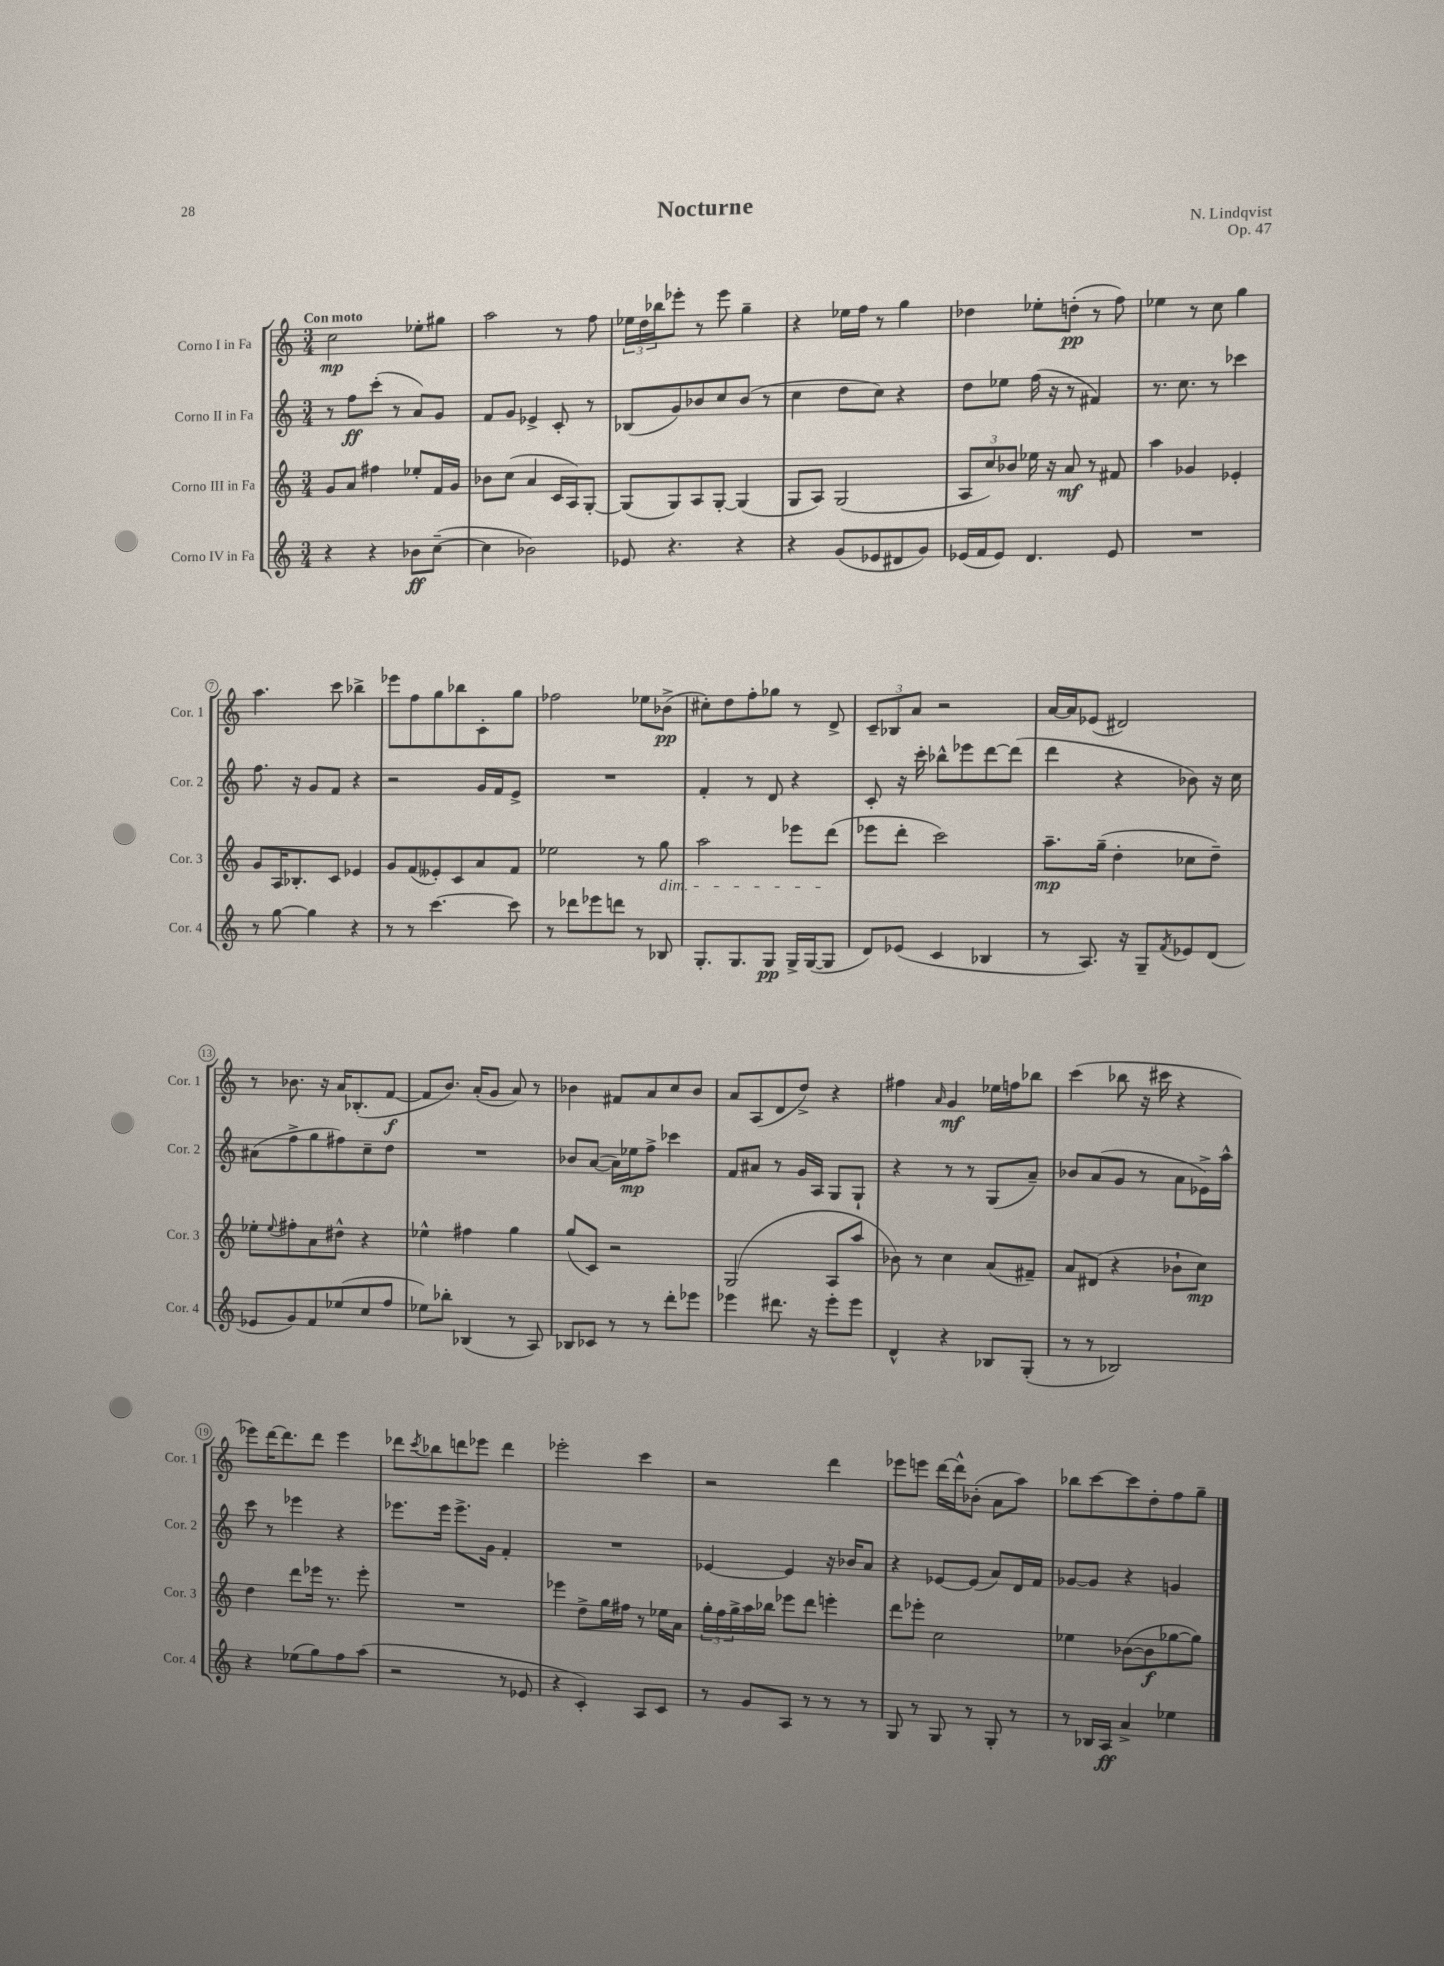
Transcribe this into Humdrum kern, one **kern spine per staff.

**kern	**kern	**kern	**kern
*staff4	*staff3	*staff2	*staff1
*clefG2	*clefG2	*clefG2	*clefG2
*k[]	*k[]	*k[]	*k[]
*M3/4	*M3/4	*M3/4	*M3/4
4r	8g	8r	2cc
.	8a	8ff	.
4r	4ff#	(8ccc'	.
.	.	8r	.
8b-	8ee-'	8a)	8ee-'
([8cc~	16f	8g	8gg#
.	16g	.	.
=	=	=	=
4cc]	8b-	8f	2aa
.	(8cc	8g	.
2b-)	4a	4e-^	.
.	16c	8c'	8r
.	16A)	.	.
.	[8G'	8r	8ff
=	=	=	=
8e-	(8G]	(8B-	24ee-
.	.	.	24dd
.	.	.	24bb-
4.r	8G)	8g)	8eee-'
.	8A	8b-	8r
.	[8G'	8cc	8eee-
4r	(4G]	(8b-	4gg~
.	.	8r	.
=	=	=	=
4r	8G	4cc	4r
.	8A)	.	.
(8g	(2G	8dd	16ee-
.	.	.	16ff
8e-	.	8cc)	8r
8d#	.	4r	4gg
8g)	.	.	.
=	=	=	=
(16e-	12A	8dd	4dd-
16f	.	.	.
.	12cc)	.	.
8e-)	.	8ee-	.
.	12b-	.	.
4.d	16ee-	(16ff	8ee-'
.	16r	16r	.
.	8a	8r	(8dd'
.	8r	4f#)	8r
8e-	8f#	.	8ff)
=	=	=	=
2.r	4aa	8.r	4ee-
.	.	8.cc	.
.	4g-	.	8r
.	.	8r	8cc
.	4e-'	4ccc-	4gg
=	=	=	=
8r	8g	8.ff	4.aa
[8gg	16A	.	.
.	8.B-'	16r	.
4gg]	.	8g	.
.	8c	8f	8ccc
4r	4e-	4r	4bb-^
=	=	=	=
8r	8g	2r	8eee-
8r	(8f	.	8ff
[4.ccc	8e--')	.	8gg
.	8c	.	8bb-
.	8a	16g	8c'
.	.	16f	.
8ccc]	8f	8e^	8gg
=	=	=	=
8r	2ee-	2.r	2ff-
8ddd-	.	.	.
8eee-	.	.	.
8ddd	.	.	.
8r	8r	.	8ee-
8B-	8gg	.	(8b-^
=	=	=	=
8.G'	2aa	4f'	8cc#')
.	.	.	8dd
8.G	.	.	.
.	.	8r	8ff'
8G	.	8d	8gg-
16G^	8eee-	4r	8r
([16G	.	.	.
8G]	(8ddd	.	8d^
=	=	=	=
8d)	8eee-	8c'	12c~
.	.	.	12B-
(8e-	8ddd'	16r	.
.	.	.	12a
.	.	16ccc'	.
4c	2ccc)	8bb-^^	2r
.	.	8eee-	.
4B-	.	[8ddd	.
.	.	(8ddd]	.
=	=	=	=
8r	8.aa~	4ddd	[16a
.	.	.	16a]
8.A)	.	.	(8e-
.	(16gg~	.	.
.	4dd'	4r	2d#)
16r	.	.	.
8G~	.	.	.
8qf	.	.	.
8e-	8cc-	8b-)	.
(8d	8dd~)	16r	.
.	.	16cc	.
=	=	=	=
8e-	8ee-'	(8a#	8r
.	8qqee-	.	.
8g)	8ff#'	8ff^	8.b-
8f	8a	8gg	.
.	.	.	16r
(8ee-	8dd#^^	8ff#)	16a
.	.	.	(8.B-'
8cc	4r	8cc~	.
8ff	.	8dd	[8f
=	=	=	=
8ee-)	4ee-^^	2.r	8f]
8bb-'	.	.	8.b)
(4B-	4ff#	.	.
.	.	.	(16a'
.	.	.	8g
8r	4gg	.	8a)
8A)	.	.	8r
=	=	=	=
8B-	(8gg	8b-	4b-
8c-	8c)	([8a	.
8r	2r	16a])	8f#
.	.	16ee-	.
8r	.	8ff^	8a
8ddd'	.	4ccc-	8cc
8eee-	.	.	8b-
=	=	=	=
4eee-	(2G	8f	8a
.	.	8a#	(8A
8.ddd#	.	8r	8d
.	.	16g	8dd^)
16r	.	16A	.
8eee-'	8A	8G	4r
8eee-	8aa	8G`	.
=	=	=	=
4d^^	8b-)	4r	4ff#
.	8r	.	.
.	.	.	16qqa
4r	4cc	8r	4g
.	.	8r	.
8B-	(8a	(8G	16ee-
.	.	.	16ff
(8G'	8f#~)	8a~)	8bb-
=	=	=	=
8r	8a	8b-	(4ccc
8r	(8d#	(8a	.
2B-)	4r	8g	8bb-
.	.	8r	16r
.	.	.	16ccc#
.	8b-`	8a	4r
.	8cc)	16e-^)	.
.	.	16aa^^	.
=	=	=	=
4r	4dd	8ccc	8eee-)
.	.	8r	[16ddd
.	.	.	8.ddd]
(8ee-	8ddd	4eee-	.
8gg)	16eee-	.	8ddd
.	8.r	.	.
8ff	.	4r	4eee-
(8aa	8eee-'	.	.
=	=	=	=
2r	2.r	8.eee-	8ddd-
.	.	.	8qccc
.	.	.	8bb-
.	.	16eee-	.
.	.	8.eee-^	8ddd
.	.	.	8eee-
.	.	16g	.
8r	.	4f'	4ddd
8e-	.	.	.
=	=	=	=
4r	4eee-	2.r	2eee-'
4c')	8dd^	.	.
.	16gg	.	.
.	16ff#	.	.
8A	8r	.	4ccc
8c	16ee-	.	.
.	16a	.	.
=	=	=	=
8r	24gg'	[4e-	2r
.	24ff	.	.
.	24gg^	.	.
8g	16aa	.	.
.	16bb-	.	.
8A	8eee-	4e-]	.
8r	8ddd	.	.
8r	4eee'	16r	4ddd
.	.	16b-	.
8r	.	8a	.
=	=	=	=
8G	8ddd	4r	8eee-
8r	8eee-'	.	8eee
8G	2cc	[8e-	[16ddd
.	.	.	16ddd^^]
8r	.	(8e-]	(8b-'
8G'	.	8a)	8a
8r	.	16d	8aa)
.	.	16f	.
=	=	=	=
8r	4ee-	[8g-	8bb-
16B-	.	8g-]	[8ccc
16A	.	.	.
4a^	([8b-	4r	8ccc]
.	8b-]	.	8dd'
4ee-	[8gg-	4g	8ff
.	8gg-])	.	8gg~
==	==	==	==
*-	*-	*-	*-
